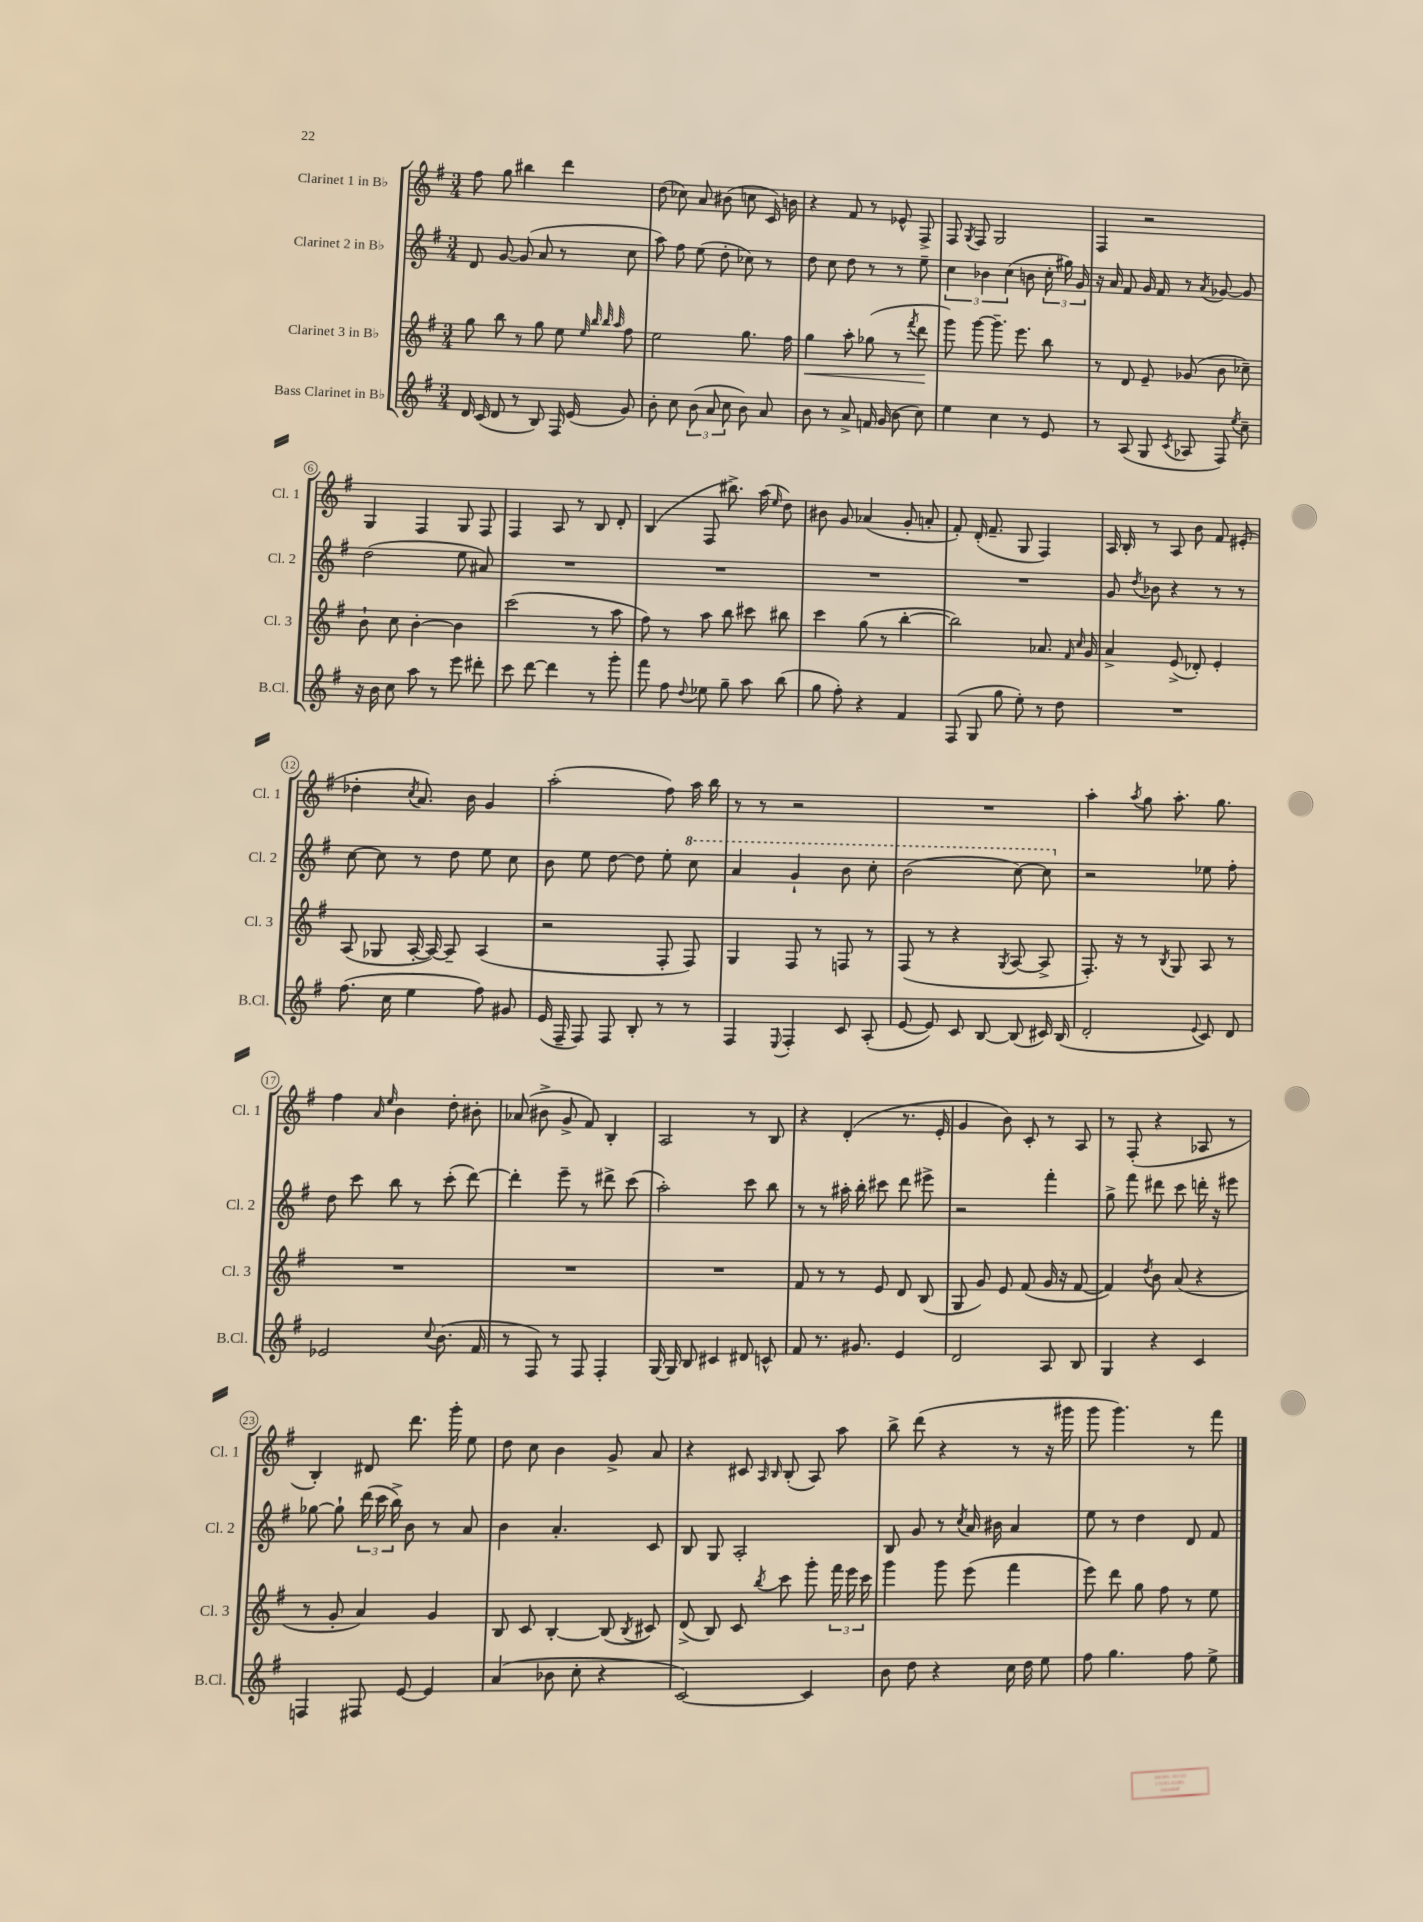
<<
\new StaffGroup <<
\new Staff = "s0" \with { instrumentName = "Clarinet 1 in Bb" shortInstrumentName = "Cl. 1" } {
    \clef treble \key g \major \numericTimeSignature \time 3/4
    \autoBeamOff fis''8 g''8 bis''4 d'''4 |
    d''8( ces''8) a'8 bis'8( c''8 c'16) b'16 |
    r4 fis'8 r8 ees'8-^ fis8-> |
    fis8 \acciaccatura { g8 } fis8 g2 |
    fis4 r2 |
    g4 fis4 g8 fis8 |
    fis4 a8 r8 b8 d'8-. |
    b4( fis8 bis''8.->) a''16( \grace { e''16 } d''8) |
    bis'8 g'8 aes'4( g'8-. a'8-. |
    fis'8-.) d'16-.( fis'8.-- g8 fis4) |
    a16 b16-. r8 a8 b'8 fis'8 eis'8-.( |
    des''4-. \acciaccatura { c''8 } a'8.) b'16 g'4 |
    a''2-.( fis''8) a''16 b''16 |
    r8 r8 r2 |
    R2. |
    a''4-. \acciaccatura { a''8 } g''8 a''8.-. g''8. |
    fis''4 \grace { a'16 e''16 } b'4 d''8-. bis'8-. |
    aes'8( bis'8-> g'8-> fis'8) b4-. |
    a2 r8 b8 |
    r4 d'4-.( r8. e'16-. |
    g'4 b'8) c'8-. r8 a8 |
    r8 fis8-.( r4 aes8 r8 |
    b4-.) dis'8 d'''8. g'''16-. e''8 |
    d''8 c''8 b'4 g'8-> a'8 |
    r4 cis'8 \grace { a16 b16 } b8-.( a8) a''8 |
    b''8-> d'''8( r4 r8 r16 gis'''16 |
    g'''8 g'''4.) r8 fis'''8 \bar "|." |
}
\new Staff = "s1" \with { instrumentName = "Clarinet 2 in Bb" shortInstrumentName = "Cl. 2" } {
    \clef treble \key g \major \numericTimeSignature \time 3/4
    \autoBeamOff d'8 g'8~ g'8( a'8 r8 c''8 |
    a''8) fis''8 e''8( d''8-. ces''8) r8 |
    d''8 c''8 d''8 r8 r8 e''8-- |
    \tuplet 3/2 { c''4 bes'4 c''4( } b'8 \tuplet 3/2 { c''16-. gis''16) g'16 } |
    r16 a'16 fis'8 g'16 fis'16 r8 \acciaccatura { a'8 } ges'8~ ges'8 |
    d''2( e''8 ais'8) |
    R2. |
    R2. |
    R2. |
    R2. |
    g'8 \acciaccatura { d''8 } bes'8 r4 r8 r8 |
    c''8~ c''8 r8 d''8 e''8 c''8 |
    b'8 e''8 d''8~ d''8 e''8-. \ottava #1 c'''8 |
    a''4 g''4-! b''8 c'''8-. |
    b''2( c'''8~) c'''8 \ottava #0 |
    r2 ees''8 fis''8-. |
    d''8 c'''8 b''8 r8 c'''8-.( d'''8~) |
    d'''4-. e'''8-- r8 dis'''8-> c'''8( |
    a''2-.) c'''8 b''8 |
    r8 r8 ais''16-. b''16-. cis'''8 d'''8 eis'''8-> |
    r2 fis'''4-. |
    g''8-> fis'''8 dis'''8 c'''8 d'''16-. r16 eis'''8 |
    ges''8~ ges''8-! \tuplet 3/2 { d'''16( c'''16 b''16->) } b'8 r8 a'8 |
    b'4 a'4.-. c'8 |
    b8 g8 a2-. |
    b8 g'8 r8 \acciaccatura { c''8 } a'16 bis'16 a'4 |
    e''8 r8 d''4 d'8 fis'8 \bar "|." |
}
\new Staff = "s2" \with { instrumentName = "Clarinet 3 in Bb" shortInstrumentName = "Cl. 3" } {
    \clef treble \key g \major \numericTimeSignature \time 3/4
    \autoBeamOff g''8 b''8 r8 g''8 e''8 \grace { e''32 b''32 b''32 a''32 } fis''8 |
    e''2 g''8. fis''16 |
    g''4\< a''8-. ges''8( r8 \acciaccatura { fis'''8 } d'''8\! |
    g'''8) g'''8~ g'''8.-- e'''8. b''8 |
    r8 d'8 e'8-- ges'8( b'8 ces''8--) |
    b'8-! c''8 b'4~-. b'4 |
    c'''2( r8 a''8 |
    fis''8) r8 a''8 b''8 cis'''8 bis''8 |
    c'''4 g''8( r8 b''4~-. |
    b''2) aes'8. \grace { fis'16 c''16 } g'16 |
    a'4-> e'8->( des'8-.) e'4-. |
    a8( ges8 a16~-. a16~) a8-- a4( |
    r2 fis8-. fis8) |
    g4 fis8 r8 f8 r8 |
    fis8( r8 r4 \acciaccatura { g8 } a8~ a8-> |
    fis8.-.) r16 r8 \acciaccatura { b8 } g8 a8 r8 |
    R2. |
    R2. |
    R2. |
    fis'8 r8 r8 e'8 d'8 b8( |
    g8 g'8) e'8 fis'8( g'16 r16 fis'8~ |
    fis'4) \acciaccatura { d''8 } b'8 a'8( r4 |
    r8 g'8-. a'4) g'4 |
    b8 c'8 b4~-. b8( \acciaccatura { b8 } cis'8) |
    d'8->( b8) c'8 \acciaccatura { b''8 } c'''8 g'''8-. \tuplet 3/2 { fis'''16 e'''16 c'''16 } |
    g'''4 g'''8 e'''8( fis'''4 |
    e'''8) d'''8 g''8 fis''8 r8 e''8 \bar "|." |
}
\new Staff = "s3" \with { instrumentName = "Bass Clarinet in Bb" shortInstrumentName = "B.Cl." } {
    \clef treble \key g \major \numericTimeSignature \time 3/4
    \autoBeamOff d'16 c'16( d'8 r8 b8) fis16 e'16( g'8) |
    b'8-. c''8 \tuplet 3/2 { b'8( a'8 c''8 } b'8) a'8 |
    b'8 r8 a'8-> f'16 g'16( b'8 c''8) |
    e''4 c''4 r8 e'8 |
    r8 a8( g8 \acciaccatura { c'8 } aes8 fis8) \acciaccatura { e''8 } c''8-- |
    r16 b'16 c''8 a''8 r8 e'''8 dis'''8-. |
    c'''8 d'''8~ d'''4 r8 g'''8-. |
    fis'''8 fis''8 \appoggiatura { d''8 } ees''8 g''8-- a''8 b''8( |
    g''8 fis''8-.) r4 fis'4 |
    fis8( g8 g''8 e''8-.) r8 d''8 |
    R2. |
    fis''8.( c''16 e''4 fis''8) gis'8 |
    e'16( fis16-- fis8) fis8 b8-. r8 r8 |
    fis4 \appoggiatura { e8 } fis4-. c'8 a8-.( |
    e'8~ e'8) c'8 b8~ b8( cis'16) b16( |
    d'2-. \appoggiatura { e'8 } c'8) d'8 |
    ees'2 \appoggiatura { c''8 } b'8.( fis'16 |
    r8 fis8) r8 fis8 fis4-. |
    g16~ g16 b8 cis'4 dis'8 c'8-^ |
    fis'8 r8. gis'8. e'4 |
    d'2 a8 b8 |
    g4 r4 c'4 |
    f4 fis8 e'8~ e'4 |
    a'4( bes'8 c''8-. r4 |
    c'2~) c'4 |
    b'8 d''8 r4 c''16 d''16 e''8 |
    fis''8 g''4. fis''8 e''8-> \bar "|." |
}
>>
>>
\layout { \context { \Score \override BarNumber.stencil = #(make-stencil-circler 0.1 0.3 ly:text-interface::print) } }
